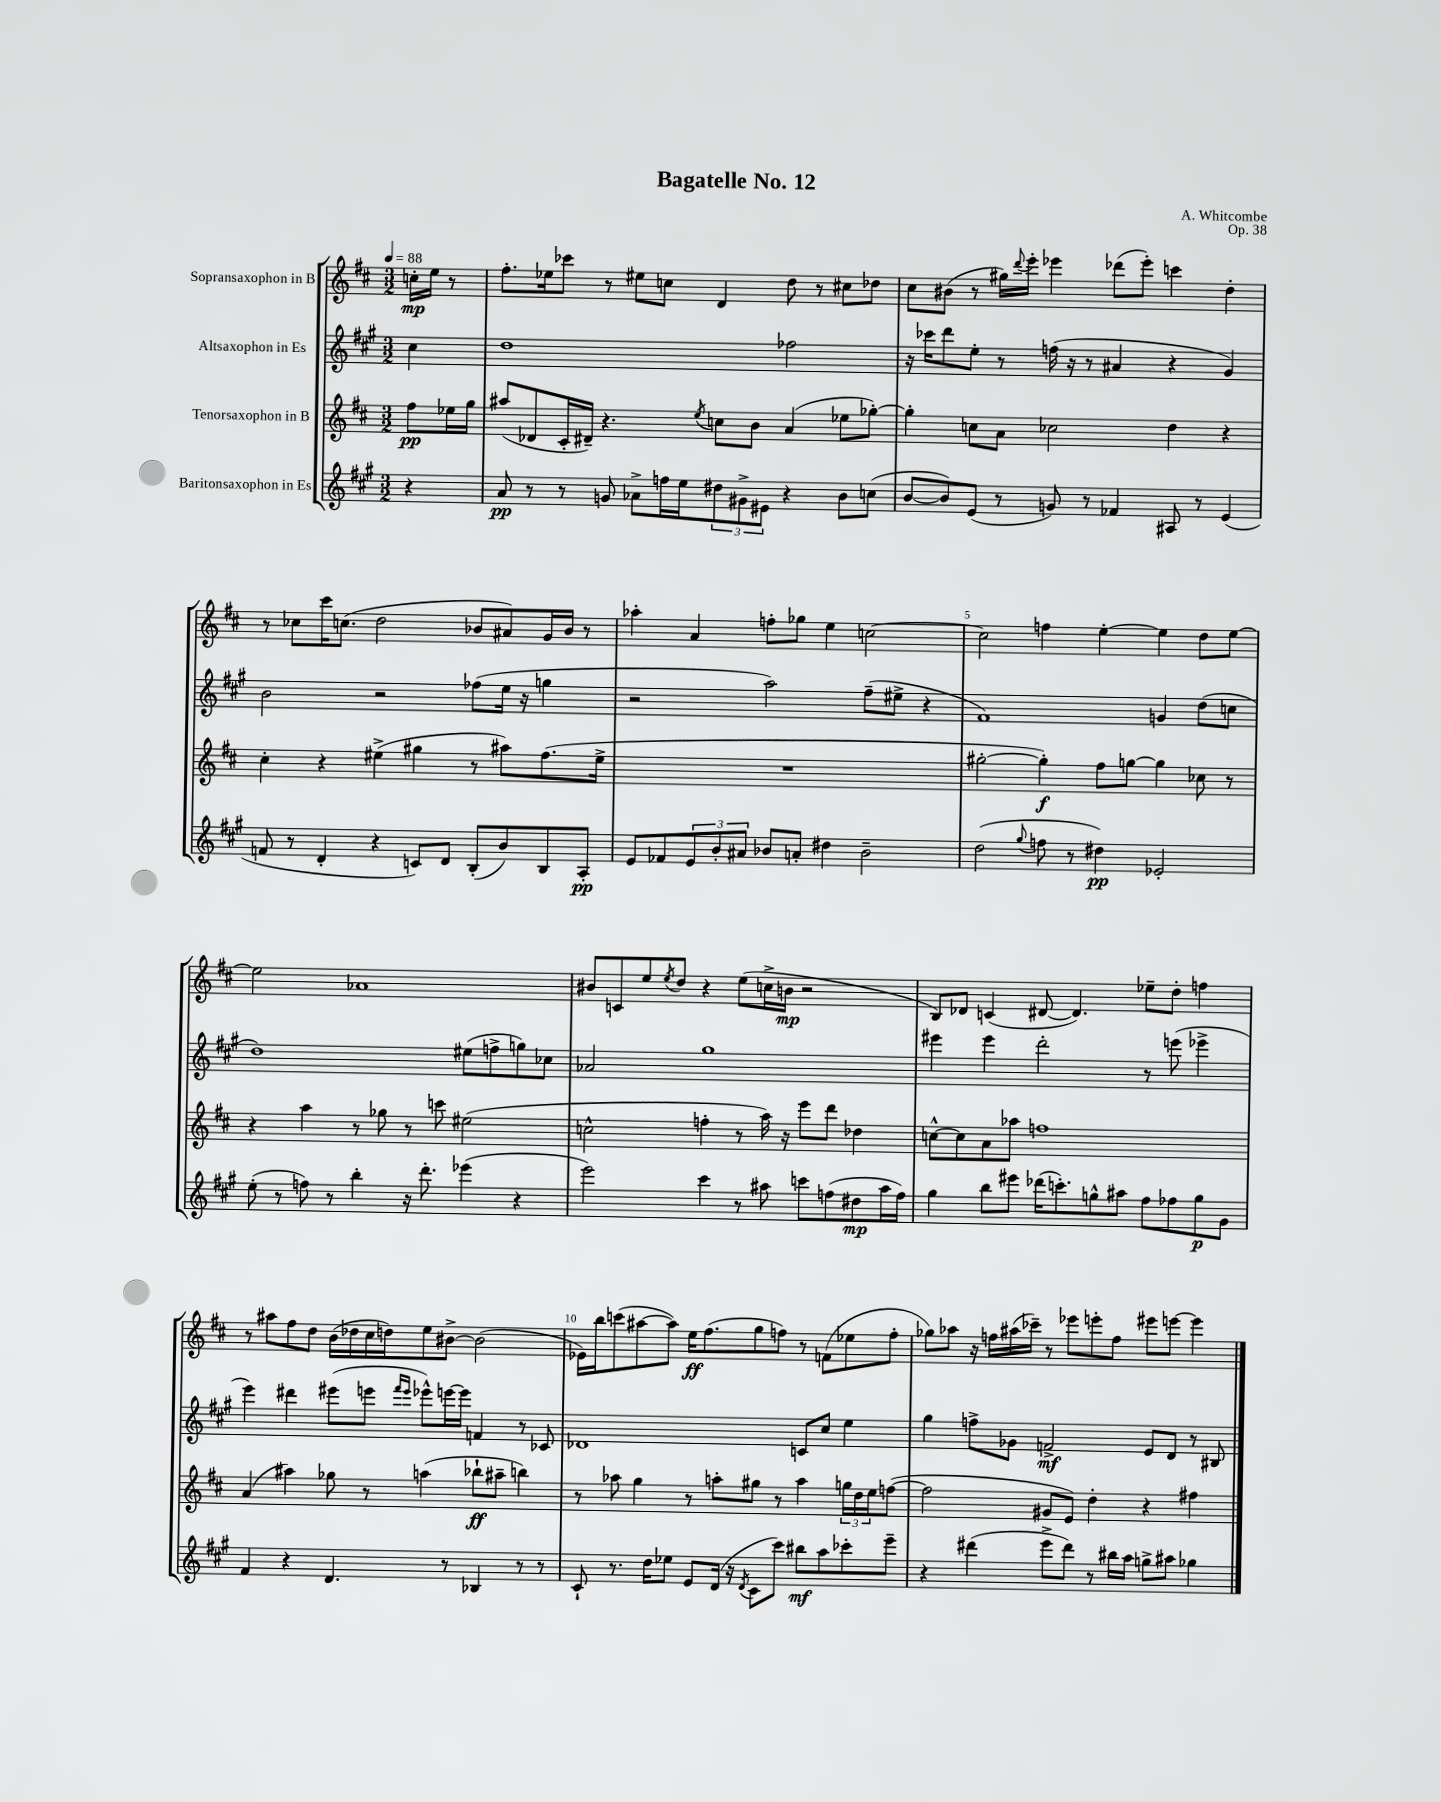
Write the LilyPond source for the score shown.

\header { title = "Bagatelle No. 12" composer = "A. Whitcombe" opus = "Op. 38" }
<<
\new StaffGroup <<
\new Staff = "s0" \with { instrumentName = "Sopransaxophon in B" } {
    \clef treble \key d \major \numericTimeSignature \time 3/2 \partial 4 \tempo 4 = 88
    c''16-.\mp e''16 r8 |
    fis''8.-. ees''16 ces'''8 r8 eis''8 c''8 d'4 d''8 r8 cis''8 des''8 |
    cis''8 bis'8( r8 gis''16) \appoggiatura { d'''8 } e'''16-. ees'''4 des'''8( ees'''8-.) c'''4 d''4-. |
    r8 ces''8 cis'''16 c''8.( d''2 bes'8 ais'8) g'16 bes'16 r8 |
    aes''4-. a'4 f''8-. ges''8 e''4 c''2~ |
    c''2 f''4 e''4~-. e''4 d''8 e''8~ |
    e''2 aes'1 |
    bis'8 c'8 e''8 \acciaccatura { e''8 } d''8 r4 e''8( c''16-> b'16\mp r2 |
    b8) des'8 c'4( dis'8~ dis'4.) ees''8-- d''8-. f''4 |
    r8 ais''8 fis''8 d''8 b'16( des''16 cis''16 d''16) e''8 bis'8~-> bis'2( |
    ees'16) b''16 c'''8( ais''8~ ais''8) e''16\ff fis''8.( g''8 f''8) r8 f'8( ees''8 f''8-. |
    ges''8) aes''8 r16 f''16 ais''16( ces'''16--) r8 ees'''8 e'''8-. f''8 eis'''8 e'''8~ e'''4 \bar "|." |
}
\new Staff = "s1" \with { instrumentName = "Altsaxophon in Es" } {
    \clef treble \key a \major \numericTimeSignature \time 3/2 \partial 4
    cis''4 |
    d''1 fes''2 |
    r16 ces'''16 d'''8 e''8-. r8 f''16( r16 r8 ais'4 r4 gis'4) |
    b'2 r2 fes''8( e''16 r16 g''4 |
    r2 a''2) fis''8--( eis''8-> r4 |
    fis'1) g'4 d''8( c''8 |
    d''1) eis''8( f''8-> g''8) ces''8 |
    aes'2 gis''1 |
    eis'''4 eis'''4 d'''2-. r8 e'''8( ees'''4-> |
    e'''4) dis'''4 eis'''8( e'''8 \grace { fis'''16 e'''16 } ees'''8-^) e'''16~ e'''16 f'4 r8 ces'8 |
    des'1 c'8 cis''8 e''4 |
    gis''4 f''8-> ges'8 f'2->\mf e'8 d'8 r8 bis8 \bar "|." |
}
\new Staff = "s2" \with { instrumentName = "Tenorsaxophon in B" } {
    \clef treble \key d \major \numericTimeSignature \time 3/2 \partial 4
    fis''8\pp ees''16 g''16 |
    ais''8( des'8 cis'16-. dis'16--) r4. \acciaccatura { e''8 } c''8 b'8 a'4( ees''8 ges''8~-.) |
    ges''4-. c''8 a'8 ces''2 d''4 r4 |
    cis''4-. r4 eis''4->( gis''4 r8 ais''8) fis''8.( eis''16-> |
    R1. |
    gis''2~-. gis''4-.\f) fis''8 g''8~ g''4 ces''8 r8 |
    r4 a''4 r8 ges''8 r8 c'''8 eis''2( |
    c''2-^ f''4-. r8 a''16) r16 e'''8 d'''8 des''4 |
    c''8~-^ c''8 a'8 aes''8 f''1 |
    a'4( ais''4) ges''8 r8 a''4( bes''8-!\ff ais''8-- b''4) |
    r8 aes''8 g''4 r8 a''8-. gis''8 r8 a''4 \tuplet 3/2 { g''16 d''16 e''16 } f''8~( |
    f''2 gis'8 e'8) d''4-. r4 fis''4 \bar "|." |
}
\new Staff = "s3" \with { instrumentName = "Baritonsaxophon in Es" } {
    \clef treble \key a \major \numericTimeSignature \time 3/2 \partial 4
    r4 |
    a'8\pp r8 r8 g'8 aes'8-> f''16 e''16 \tuplet 3/2 { dis''8 gis'8-> eis'8 } r4 b'8 c''8( |
    b'8~ b'8) e'8( r8 g'8) r8 fes'4 ais8 r8 e'4( |
    f'8 r8 d'4-. r4 c'8) d'8 b8-.( b'8) b8 a8-.\pp |
    e'8 fes'8 \tuplet 3/2 { e'8 b'8-. ais'8 } bes'8 a'8-. dis''4 bes'2-- |
    d''2( \appoggiatura { gis''8 } f''8 r8 dis''4\pp) ees'2-. |
    e''8-.( r8 f''8) r8 b''4-. r16 d'''8.-. ees'''4( r4 |
    e'''2) cis'''4 r8 ais''8 c'''8 f''8( dis''8\mp ais''16 f''16) |
    gis''4 b''8 eis'''8 des'''16( c'''8.-.) g''8-^ ais''8 fis''8 fes''8 g''8\p gis'8 |
    fis'4 r4 d'4. r8 bes4 r8 r8 |
    cis'8-! r8. d''16 ees''8 e'8 d'16( r16 \acciaccatura { d'8 } cis'8 cis'''8) bis''8\mf a''8 ces'''8-. e'''8-- |
    r4 dis'''4( e'''8-> dis'''8) r8 bis''16 a''16 g''8-> ais''8 ges''4 \bar "|." |
}
>>
>>
\layout { \context { \Score \override BarNumber.break-visibility = ##(#f #t #t) barNumberVisibility = #(every-nth-bar-number-visible 5) } }
